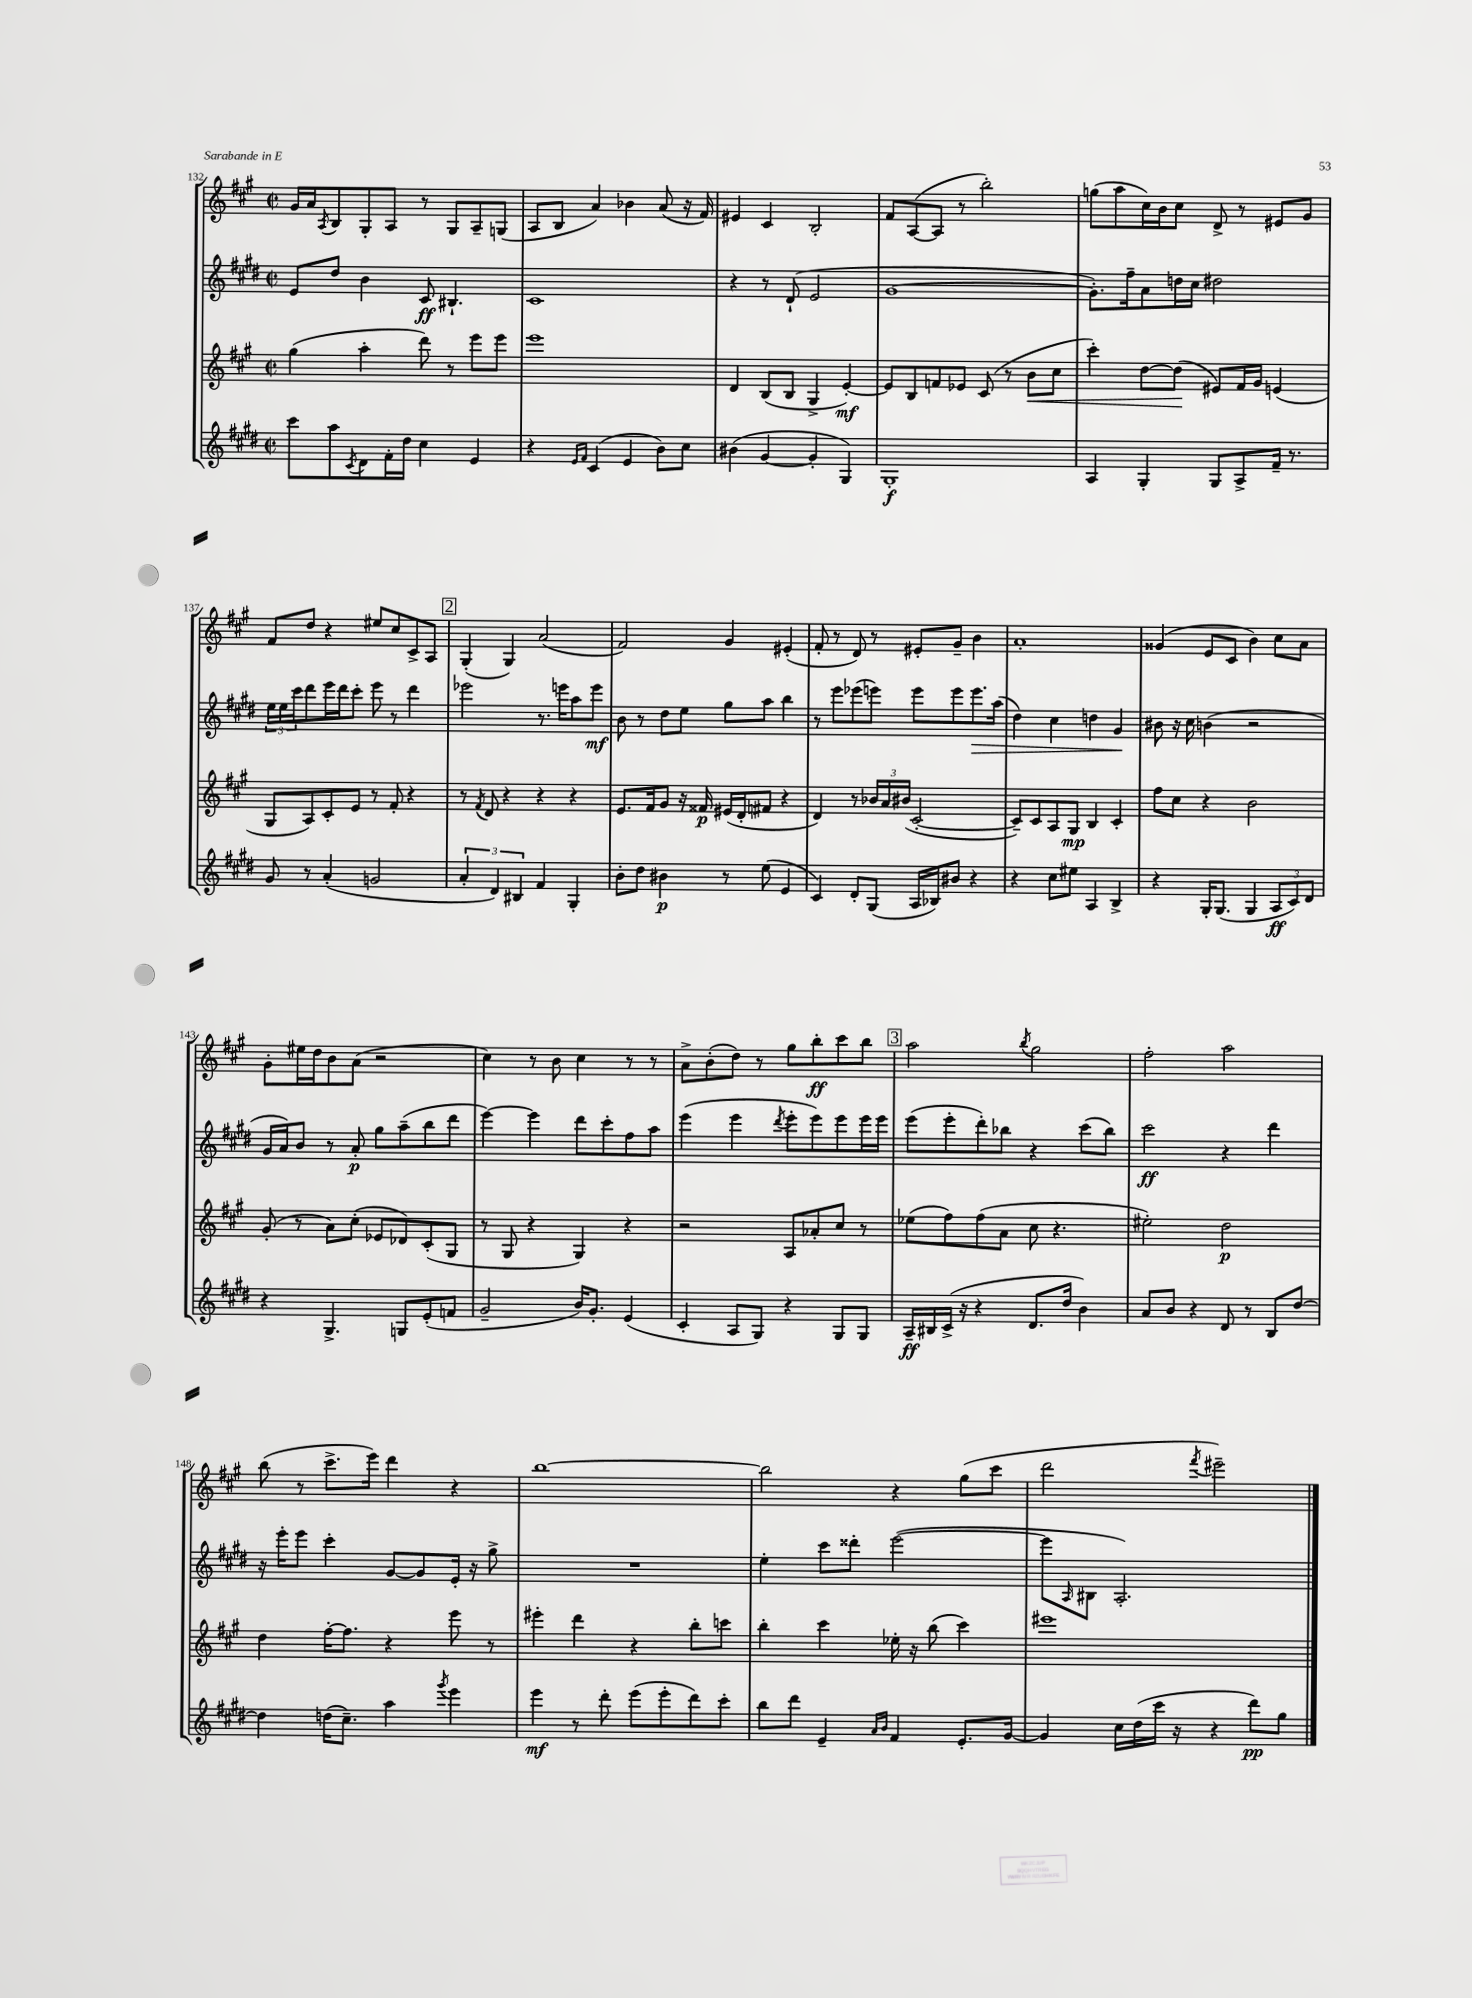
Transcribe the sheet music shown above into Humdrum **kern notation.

**kern	**dynam	**kern	**dynam	**kern	**dynam	**kern	**dynam
*part4	*part4	*part3	*part3	*part2	*part2	*part1	*part1
*staff4	*staff4	*staff3	*staff3	*staff2	*staff2	*staff1	*staff1
*clefG2	*	*clefG2	*	*clefG2	*	*clefG2	*
*k[f#c#g#d#]	*	*k[f#c#g#]	*	*k[f#c#g#d#]	*	*k[f#c#g#]	*
*M2/2	*	*M2/2	*	*M2/2	*	*M2/2	*
*met(c|)	*	*met(c|)	*	*met(c|)	*	*met(c|)	*
=132	=132	=132	=132	=132	=132	=132	=132
8ccc#\L	.	(4gg#\	.	8e/L	.	16g#/LL	.
.	.	.	.	.	.	16a/J	.
.	.	.	.	.	.	8qA/	.
8aa\	.	.	.	8dd#/J	.	8B/	.
8qc#/	.	.	.	.	.	.	.
8d#\	.	4aa'\	.	4b\	.	8G#'/	.
16f#'\L	.	.	.	.	.	8A/J	.
16dd#\JJ	.	.	.	.	.	.	.
4cc#\	.	8ddd\)	.	8c#/	ff	8r	.
.	.	8r	.	4.B#X`/	.	8G#/L	.
4e/	.	8eee\L	.	.	.	8A~/	.
.	.	8eee\J	.	.	.	(8Gn/J	.
=133	=133	=133	=133	=133	=133	=133	=133
4r	.	1eee	.	1c#	.	8A/L	.
.	.	.	.	.	.	8B/J	.
16qqe/LL	.	.	.	.	.	.	.
16qqf#/JJ	.	.	.	.	.	.	.
(4c#/	.	.	.	.	.	4a/)	.
4e/	.	.	.	.	.	4b-X\	.
8b\L)	.	.	.	.	.	(8a/	.
8cc#\J	.	.	.	.	.	16r	.
.	.	.	.	.	.	16f#/)	.
=134	=134	=134	=134	=134	=134	=134	=134
(4b#X\	.	4d/	.	4r	.	4e#X/	.
[4g#/	.	(8B/L	.	8r	.	4c#/	.
.	.	8B/J	.	(8d#`/	.	.	.
4g#'/]	.	4G#^/	.	2e/	.	2B'/	.
4G#/)	.	[4e'/)	mf	.	.	.	.
=135	=135	=135	=135	=135	=135	=135	=135
1G#'	f	8e/L]	.	[1g#	.	8f#/L	.
.	.	8B/	.	.	.	([8A/	.
.	.	8fn/	.	.	.	8A/J]	.
.	.	8e-X/J	.	.	.	8r	.
.	.	(8c#/	.	.	.	2bb'\)	.
.	.	8r	.	.	.	.	.
!	!	!	!LO:HP:b	!	!	!	!
.	.	8b\L	<	.	.	.	.
.	.	8cc#\J	.	.	.	.	.
=136	=136	=136	=136	=136	=136	=136	=136
4A/	.	4ccc#'\)	.	8.g#'\L])	.	(8ggn\L	.
.	.	.	.	.	.	8aa\	.
.	.	.	.	16ff#~\k	.	.	.
4G#'/	.	[8dd\L	.	8a\	.	16cc#\L)	.
.	.	.	.	.	.	16b\J	.
.	.	(8dd\J]	.	16ddn\L	.	8cc#\J	.
.	.	.	.	16cc#\JJ	.	.	.
8G#/L	.	8e#X/L)	[	2dd#X\	.	8d^/	.
8A^/	.	16f#/L	.	.	.	8r	.
.	.	16g#/JJ	.	.	.	.	.
16f#~/Jk	.	(4en/	.	.	.	8e#X/L	.
8.r	.	.	.	.	.	.	.
.	.	.	.	.	.	8g#/J	.
!!LO:LB:g=z
=137	=137	=137	=137	=137	=137	=137	=137
8g#/	.	8G#/L	.	24ee\LL	.	8f#/L	.
.	.	.	.	24ee\	.	.	.
.	.	.	.	24ccc#\J	.	.	.
8r	.	8A/)	.	8ddd#\	.	8dd/J	.
(4a'/	.	8c#'/	.	16eee\L	.	4r	.
.	.	.	.	16ddd#\J	.	.	.
.	.	8e/J	.	8ccc#'\J	.	.	.
2gn/	.	8r	.	8eee\	.	8ee#X/L	.
.	.	8f#'/	.	8r	.	8cc#/	.
.	.	4r	.	4ddd#\	.	8c#^/	.
.	.	.	.	.	.	8A/J	.
!!LO:REH:place=s1:t=2
=138	=138	=138	=138	=138	=138	=138	=138
6a'/	.	8r	.	2eee-X\	.	(4G#'/	.
.	.	8qf#/	.	.	.	.	.
.	.	8d/	.	.	.	.	.
6d#/)	.	.	.	.	.	.	.
.	.	4r	.	.	.	4G#/)	.
6B#X/	.	.	.	.	.	.	.
4f#/	.	4r	.	8.r	.	(2a/	.
.	.	.	.	16eeen\KL	.	.	.
4G#'/	.	4r	.	8aa\	.	.	.
.	.	.	.	8eee\J	mf	.	.
=139	=139	=139	=139	=139	=139	=139	=139
8b'\L	.	8.e/L	.	8b\	.	2f#/)	.
8dd#\J	.	.	.	8r	.	.	.
.	.	16f#/k	.	.	.	.	.
4b#X\	p	8g#/J	.	8dd#\L	.	.	.
.	.	16r	.	8ee\J	.	.	.
.	.	16f##X/	p	.	.	.	.
8r	.	(16e#X/LL	.	8gg#\L	.	4g#/	.
.	.	16d'/J	.	.	.	.	.
(8ee\	.	8f#X/J	.	8aa\J	.	.	.
4e/	.	4r	.	4bb\	.	(4e#X'/	.
=140	=140	=140	=140	=140	=140	=140	=140
4c#/)	.	4d/)	.	8r	.	8f#'/	.
.	.	.	.	8eee\L	.	8r	.
8d#'/L	.	8r	.	(8eee-X\	.	8d/)	.
(8G#/J	.	24b-X/LL	.	8eeen\J)	.	8r	.
.	.	24a/	.	.	.	.	.
.	.	(24b#X/JJ	.	.	.	.	.
16A/LL	.	[2c#'/	.	8eee\L	.	8e#X'/L	.
16B-X/J)	.	.	.	.	.	.	.
8b#X/J	.	.	.	8eee\	.	8g#~/J	.
!	!	!	!	!	!LO:HP:b	!	!
4r	.	.	.	8.eee\	>	4b\	.
.	.	.	.	(16aa\Jk	.	.	.
=141	=141	=141	=141	=141	=141	=141	=141
4r	.	8c#~/L])	.	4dd#\)	.	1a'	.
.	.	8c#/	.	.	.	.	.
8cc#\L	.	8A/	.	4cc#\	.	.	.
8ee#X\J	.	8G#/J	mp	.	.	.	.
4A/	.	4B/	.	4ddn\	.	.	.
4B^/	.	4c#'/	.	4g#/	.	.	.
.	.	.	.	.	]	.	.
=142	=142	=142	=142	=142	=142	=142	=142
4r	.	8ff#\L	.	8b#X\	.	(4g##X/	.
.	.	8cc#\J	.	16r	.	.	.
.	.	.	.	16cc#\	.	.	.
16G#'/KL	.	4r	.	(4bn\	.	8e/L	.
(8.G#/J	.	.	.	.	.	.	.
.	.	.	.	.	.	8c#/J	.
4G#/	.	2b\	.	2r	.	4b\)	.
12A/L	ff	.	.	.	.	8cc#\L	.
12c#/)	.	.	.	.	.	.	.
.	.	.	.	.	.	8a\J	.
12d#/J	.	.	.	.	.	.	.
!!LO:LB:g=z
=143	=143	=143	=143	=143	=143	=143	=143
4r	.	(8g#'/	.	16g#/LL	.	8g#'\L	.
.	.	.	.	16a/J)	.	.	.
.	.	8r	.	8b/J	.	16ee#X\L	.
.	.	.	.	.	.	16dd\J	.
4.G#^/	.	8a\L)	.	8r	.	8b\	.
.	.	(8cc#'\J	.	8a'/	p	(8a\J	.
.	.	8e-X/L	.	8gg#\L	.	2r	.
8Gn/L	.	8d-X/)	.	(8aa~\	.	.	.
(8e'/	.	(8c#'/	.	8bb\	.	.	.
8fn/J	.	8G#/J	.	8ddd#\J	.	.	.
=144	=144	=144	=144	=144	=144	=144	=144
2g#~/	.	8r	.	[4eee\)	.	4cc#\)	.
.	.	8G#/	.	.	.	.	.
.	.	4r	.	4eee\]	.	8r	.
.	.	.	.	.	.	8b\	.
16b/KL)	.	4G#/)	.	8ddd#\L	.	4cc#\	.
8.g#'/J	.	.	.	.	.	.	.
.	.	.	.	8ccc#'\	.	.	.
(4e/	.	4r	.	8ff#\	.	8r	.
.	.	.	.	8aa\J	.	8r	.
=145	=145	=145	=145	=145	=145	=145	=145
4c#'/	.	2r	.	(4eee\	.	8a^\L	.
.	.	.	.	.	.	(8b'\	.
8A/L	.	.	.	4eee\	.	8dd\J)	.
8G#/J)	.	.	.	.	.	8r	.
.	.	.	.	8qddd#/	.	.	.
4r	.	8A/L	.	8eee'\L	.	8gg#\L	.
.	.	8a-X'/	.	8eee\)	.	8bb'\	ff
8G#/L	.	8cc#/J	.	8eee\	.	8ccc#\	.
8G#/J	.	8r	.	16eee\L	.	8bb\J	.
.	.	.	.	16eee\JJ	.	.	.
!!LO:REH:place=s1:t=3
=146	=146	=146	=146	=146	=146	=146	=146
16A~/LL	ff	(8ee-X\L	.	(8eee\L	.	2aa\	.
16B#X/	.	.	.	.	.	.	.
(16c#^/JJ	.	8ff#\)	.	8eee'\	.	.	.
16r	.	.	.	.	.	.	.
4r	.	(8ff#\	.	8ddd#'\)	.	.	.
.	.	8a\J	.	8bb-X\J	.	.	.
.	.	.	.	.	.	8qbb/	.
8.d#/L	.	8cc#\	.	4r	.	2gg#\	.
.	.	4.r	.	.	.	.	.
16dd#/Jk	.	.	.	.	.	.	.
4b\)	.	.	.	(8ccc#\L	.	.	.
.	.	.	.	8bb-\J)	.	.	.
=147	=147	=147	=147	=147	=147	=147	=147
8a/L	.	2ee#X'\)	.	2ccc#\	ff	2ff#'\	.
8b/J	.	.	.	.	.	.	.
4r	.	.	.	.	.	.	.
8d#/	.	2dd\	p	4r	.	2aa\	.
8r	.	.	.	.	.	.	.
8B/L	.	.	.	4ddd#\	.	.	.
[8dd#/J	.	.	.	.	.	.	.
!!LO:LB:g=z
=148	=148	=148	=148	=148	=148	=148	=148
4dd#\]	.	4dd\	.	16r	.	(8bb\	.
.	.	.	.	16eee'\KL	.	.	.
.	.	.	.	8eee\J	.	8r	.
(16ddn\KL	.	[16ff#'\KL	.	4ccc#'\	.	8.ccc#^\L	.
8.cc#~\J)	.	8.ff#\J]	.	.	.	.	.
.	.	.	.	.	.	16eee\Jk)	.
4aa\	.	4r	.	[8g#/L	.	4ddd\	.
.	.	.	.	8g#/]	.	.	.
8qggg#/	.	.	.	.	.	.	.
4eee\	.	8eee\	.	16e'/Jk	.	4r	.
.	.	.	.	16r	.	.	.
.	.	8r	.	8gg#^\	.	.	.
=149	=149	=149	=149	=149	=149	=149	=149
4eee\	mf	4eee#X'\	.	1r	.	[1bb	.
8r	.	4ddd\	.	.	.	.	.
8ddd#'\	.	.	.	.	.	.	.
(8eee\L	.	4r	.	.	.	.	.
8eee'\	.	.	.	.	.	.	.
8ddd#\)	.	8bb'\L	.	.	.	.	.
8ccc#'\J	.	8cccn\J	.	.	.	.	.
=150	=150	=150	=150	=150	=150	=150	=150
8bb\L	.	4bb'\	.	4ee'\	.	2bb\]	.
8ddd#\J	.	.	.	.	.	.	.
4e~/	.	4ccc#\	.	8ccc#\L	.	.	.
.	.	.	.	8ddd##X'\J	.	.	.
16qqa/LL	.	.	.	.	.	.	.
16qqb/JJ	.	.	.	.	.	.	.
4f#/	.	16ee-X'\	.	([2eee\	.	4r	.
.	.	16r	.	.	.	.	.
.	.	(8bb\	.	.	.	.	.
8.e'/L	.	4ccc#\)	.	.	.	(8gg#\L	.
.	.	.	.	.	.	8ccc#\J	.
[16g#/Jk	.	.	.	.	.	.	.
=151	=151	=151	=151	=151	=151	=151	=151
4g#/]	.	1eee#X	.	8eee\L]	.	2ddd\	.
.	.	.	.	16qqA/	.	.	.
.	.	.	.	8B#X\J	.	.	.
16cc#\LL	.	.	.	2.A'/)	.	.	.
(16dd#\	.	.	.	.	.	.	.
16ccc#\JJ	.	.	.	.	.	.	.
16r	.	.	.	.	.	.	.
.	.	.	.	.	.	8qfff#/	.
4r	.	.	.	.	.	2eee#X~\)	.
8ddd#\L)	pp	.	.	.	.	.	.
8gg#\J	.	.	.	.	.	.	.
==	==	==	==	==	==	==	==
*-	*-	*-	*-	*-	*-	*-	*-
